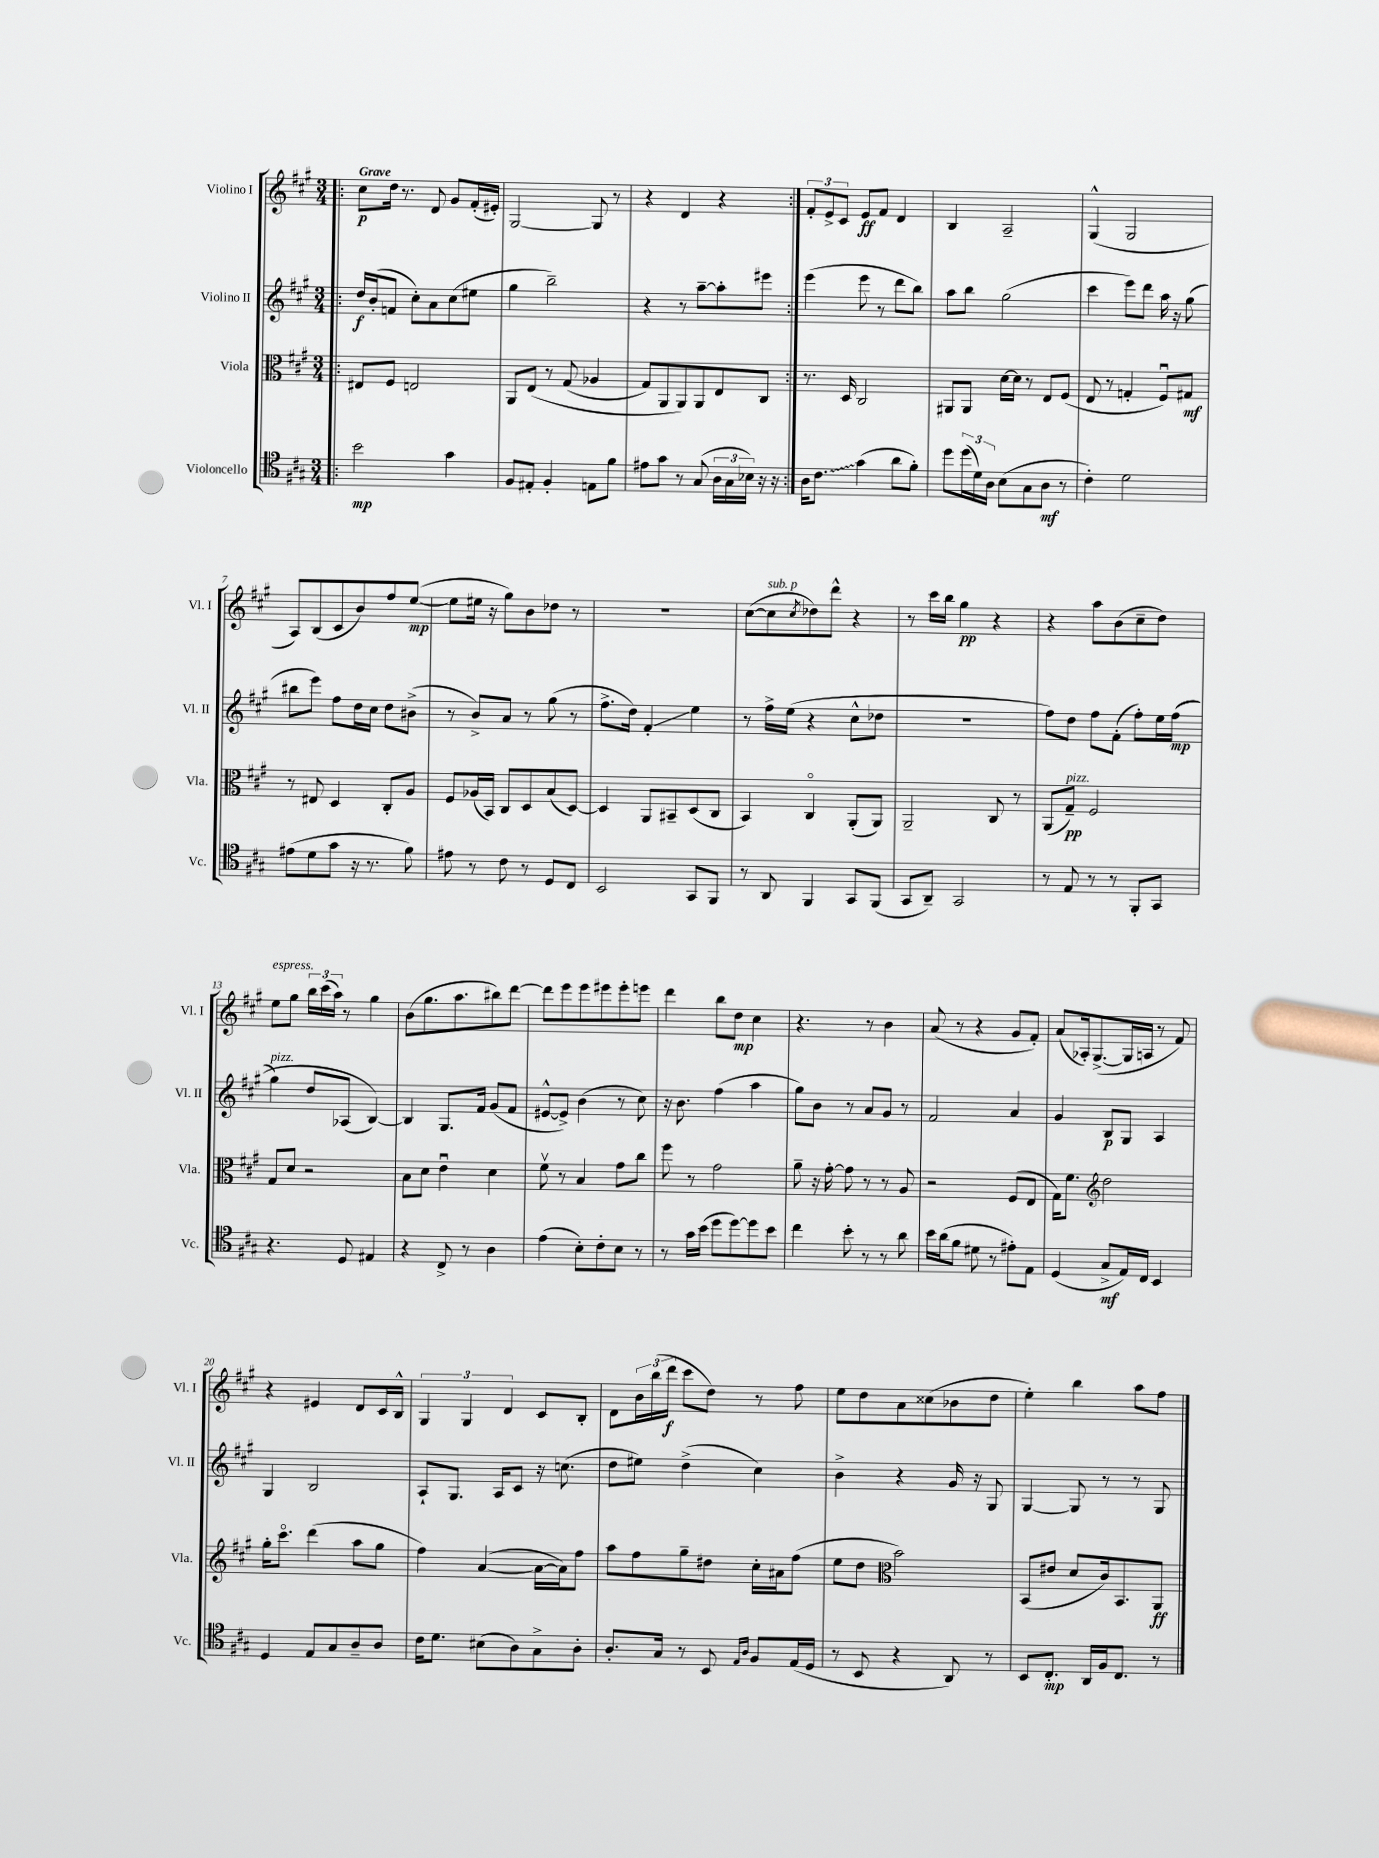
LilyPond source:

<<
\new StaffGroup <<
\new Staff = "s0" \with { instrumentName = "Violino I" shortInstrumentName = "Vl. I" } {
    \clef treble \key a \major \numericTimeSignature \time 3/4 \tempo "Grave"
    \repeat volta 2 { \bar ".|:" cis''8\p d''16 r8. d'8 gis'8 fis'16-.( eis'16-.) |
    gis2~ gis8 r8 |
    r4 d'4 r4 | }
    \tuplet 3/2 { fis'8-. e'8-> cis'8 } e'8\ff fis'8 d'4 |
    b4 a2-- |
    gis4-^( gis2 |
    a8) b8( cis'8 b'8) fis''8 e''8~\mp( |
    e''8 eis''16 r16 gis''8) b'8 des''8 r8 |
    R2. |
    cis''8~( cis''8^\markup { \italic "sub. p" } \acciaccatura { cis''8 } des''8) d'''8-^ r4 |
    r8 cis'''16 b''16 gis''4\pp r4 |
    r4 a''8 b'8( cis''8-- d''8) |
    e''8^\markup { \italic "espress." } gis''8 \tuplet 3/2 { b''16 cis'''16( a''16) } r8 gis''4 |
    b'8( gis''8. a''8. bis''8) d'''8~ |
    d'''8 e'''8 e'''8 eis'''8 eis'''8-. e'''8 |
    d'''4 b''8 d''8\mp cis''4 |
    r4. r8 b'4 |
    a'8( r8 r4 gis'8 fis'8-.) |
    a'8( aes16-.) gis8.~->( gis16 a16 r8 fis'8) |
    r4 eis'4 d'8 cis'16 b16-^ |
    \tuplet 3/2 { gis4 gis4 d'4 } cis'8 b8-. |
    d'8 \tuplet 3/2 { b'16 b''16( d'''16\f } cis'''8 d''8) r8 fis''8 |
    e''8 d''8 a'8 cisis''8( bes'8 d''8 |
    e''4-.) b''4 a''8 fis''8 \bar "|." |
}
\new Staff = "s1" \with { instrumentName = "Violino II" shortInstrumentName = "Vl. II" } {
    \clef treble \key a \major \numericTimeSignature \time 3/4
    \repeat volta 2 { \bar ".|:" d''16\f b'16-.( f'8 cis''8-.) a'8 cis''8( eis''8 |
    gis''4 b''2--) |
    r4 r8 a''8~-- a''8-. eis'''8 | }
    e'''4( e'''8 r8 d'''8 b''8) |
    a''8 b''8 gis''2( |
    cis'''4 e'''8) d'''8 a''16 r16 gis''8( |
    bis''8 e'''8) fis''8 d''16 cis''16 d''8 bis'8->( |
    r8 b'8->) a'8 r8 gis''8( r8 |
    fis''8.-> d''16) fis'4-.\glissando e''4 |
    r8 fis''16-> e''16( r4 cis''8-^ des''8 |
    R2. |
    fis''8) d''8 fis''8 fis'8-.( fis''8-.) e''16 fis''16\mp(\( |
    gis''4^\markup { \italic "pizz." }) d''8 aes8( b4~)\) |
    b4 gis8. fis'16 gis'8( fis'8 |
    eis'8~-^ eis'8->) b'4( r8 cis''8) |
    r16 b'8. fis''4( a''4 |
    gis''8) b'8 r8 a'8 gis'8 r8 |
    fis'2 a'4 |
    gis'4 b8\p gis8 a4 |
    gis4 b2 |
    a8-! gis8. a16 cis'8 r16 c''8.( |
    d''8 eis''8) d''4->( cis''4) |
    b'4-> r4 gis'16 r16 gis8 |
    gis4~ gis8 r8 r8 gis8 \bar "|." |
}
\new Staff = "s2" \with { instrumentName = "Viola" shortInstrumentName = "Vla." } {
    \clef alto \key a \major \numericTimeSignature \time 3/4
    \repeat volta 2 { \bar ".|:" eis8 fis8 e2 |
    a,8 e8\( r8 gis8( aes4 |
    gis8) a,8 a,8\) a,8 e8 cis8 | }
    r8. d16 cis2 |
    ais,8 ais,8 d'16~ d'16 r8 e8 fis8( |
    e8 r8 g4-. fis8\downbow) gis8\mf |
    r8 eis8 d4 cis8-. a8 |
    fis8 aes16( b,16) cis8 d8 b8( d8~) |
    d4 a,8 bis,8-- d8( cis8 |
    b,4) cis4\flageolet a,8-.( a,8) |
    a,2-- cis8 r8 |
    a,8( gis8--\pp^\markup { \italic "pizz." }) fis2 |
    gis8 d'8 r2 |
    b8 d'8 e'4\downbow d'4 |
    fis'8\upbow r8 b4 gis'8 cis''8 |
    fis''8 r8 gis'2 |
    a'8-- r16 gis'16~-. gis'8 r8 r8 a8 |
    r2 fis8( e8 |
    gis16) fis'8. \clef treble d''2 |
    gis''16-. cis'''8.\flageolet d'''4( a''8 gis''8 |
    fis''4) a'4~( a'16~ a'16) fis''8 |
    a''8 fis''8 gis''8-- dis''8 cis''16-. ais'16 fis''8( |
    e''8 d''8 \clef alto b'2) |
    b,8( eis'8 d'8 cis'16) b,8. a,8\ff \bar "|." |
}
\new Staff = "s3" \with { instrumentName = "Violoncello" shortInstrumentName = "Vc." } {
    \clef tenor \key a \major \numericTimeSignature \time 3/4
    \repeat volta 2 { \bar ".|:" b'2\mp gis'4 |
    fis8 eis8-. fis4-. e8 fis'8 |
    eis'8 gis'8 r8 gis8( \tuplet 3/2 { a16 gis16 bes16) } r16 r16 | }
    a16 \once \override Glissando.style = #'zigzag cis'8.\glissando gis'4( a'8 fis'8-.) |
    d''8 \tuplet 3/2 { d''16( d'16) a16 } b8( gis8 a8\mf r8 |
    cis'4-.) d'2 |
    eis'8( d'8 gis'8 r16 r8. fis'8) |
    eis'8 r8 cis'8 r8 d8 cis8 |
    b,2 gis,8 fis,8 |
    r8 a,8 fis,4 gis,8 fis,8( |
    gis,8 a,8--) gis,2 |
    r8 e8 r8 r8 fis,8-. gis,8 |
    r4. d8 eis4 |
    r4 cis8-> r8 a4 |
    e'4( b8-.) cis'8-. b8 r8 |
    r8 gis'16 b'16( d''8 d''8~) d''8 b'8 |
    cis''4 b'8-. r8 r8 a'8 |
    b'16 a'16( fis'8 dis'8 r8 eis'8-.) e8 |
    d4( gis8->\mf e16) cis16 b,4 |
    d4 e8 gis8 a8-- a8 |
    cis'16 d'8. bis8( a8) gis8-> a8-. |
    a8.-. gis16 r8 b,8 \grace { e16 a16 } fis8 e16( d16 |
    r8 b,8 r4 a,8) r8 |
    b,8 cis8.-.\mp a,16 fis16 cis8. r8 \bar "|." |
}
>>
>>
